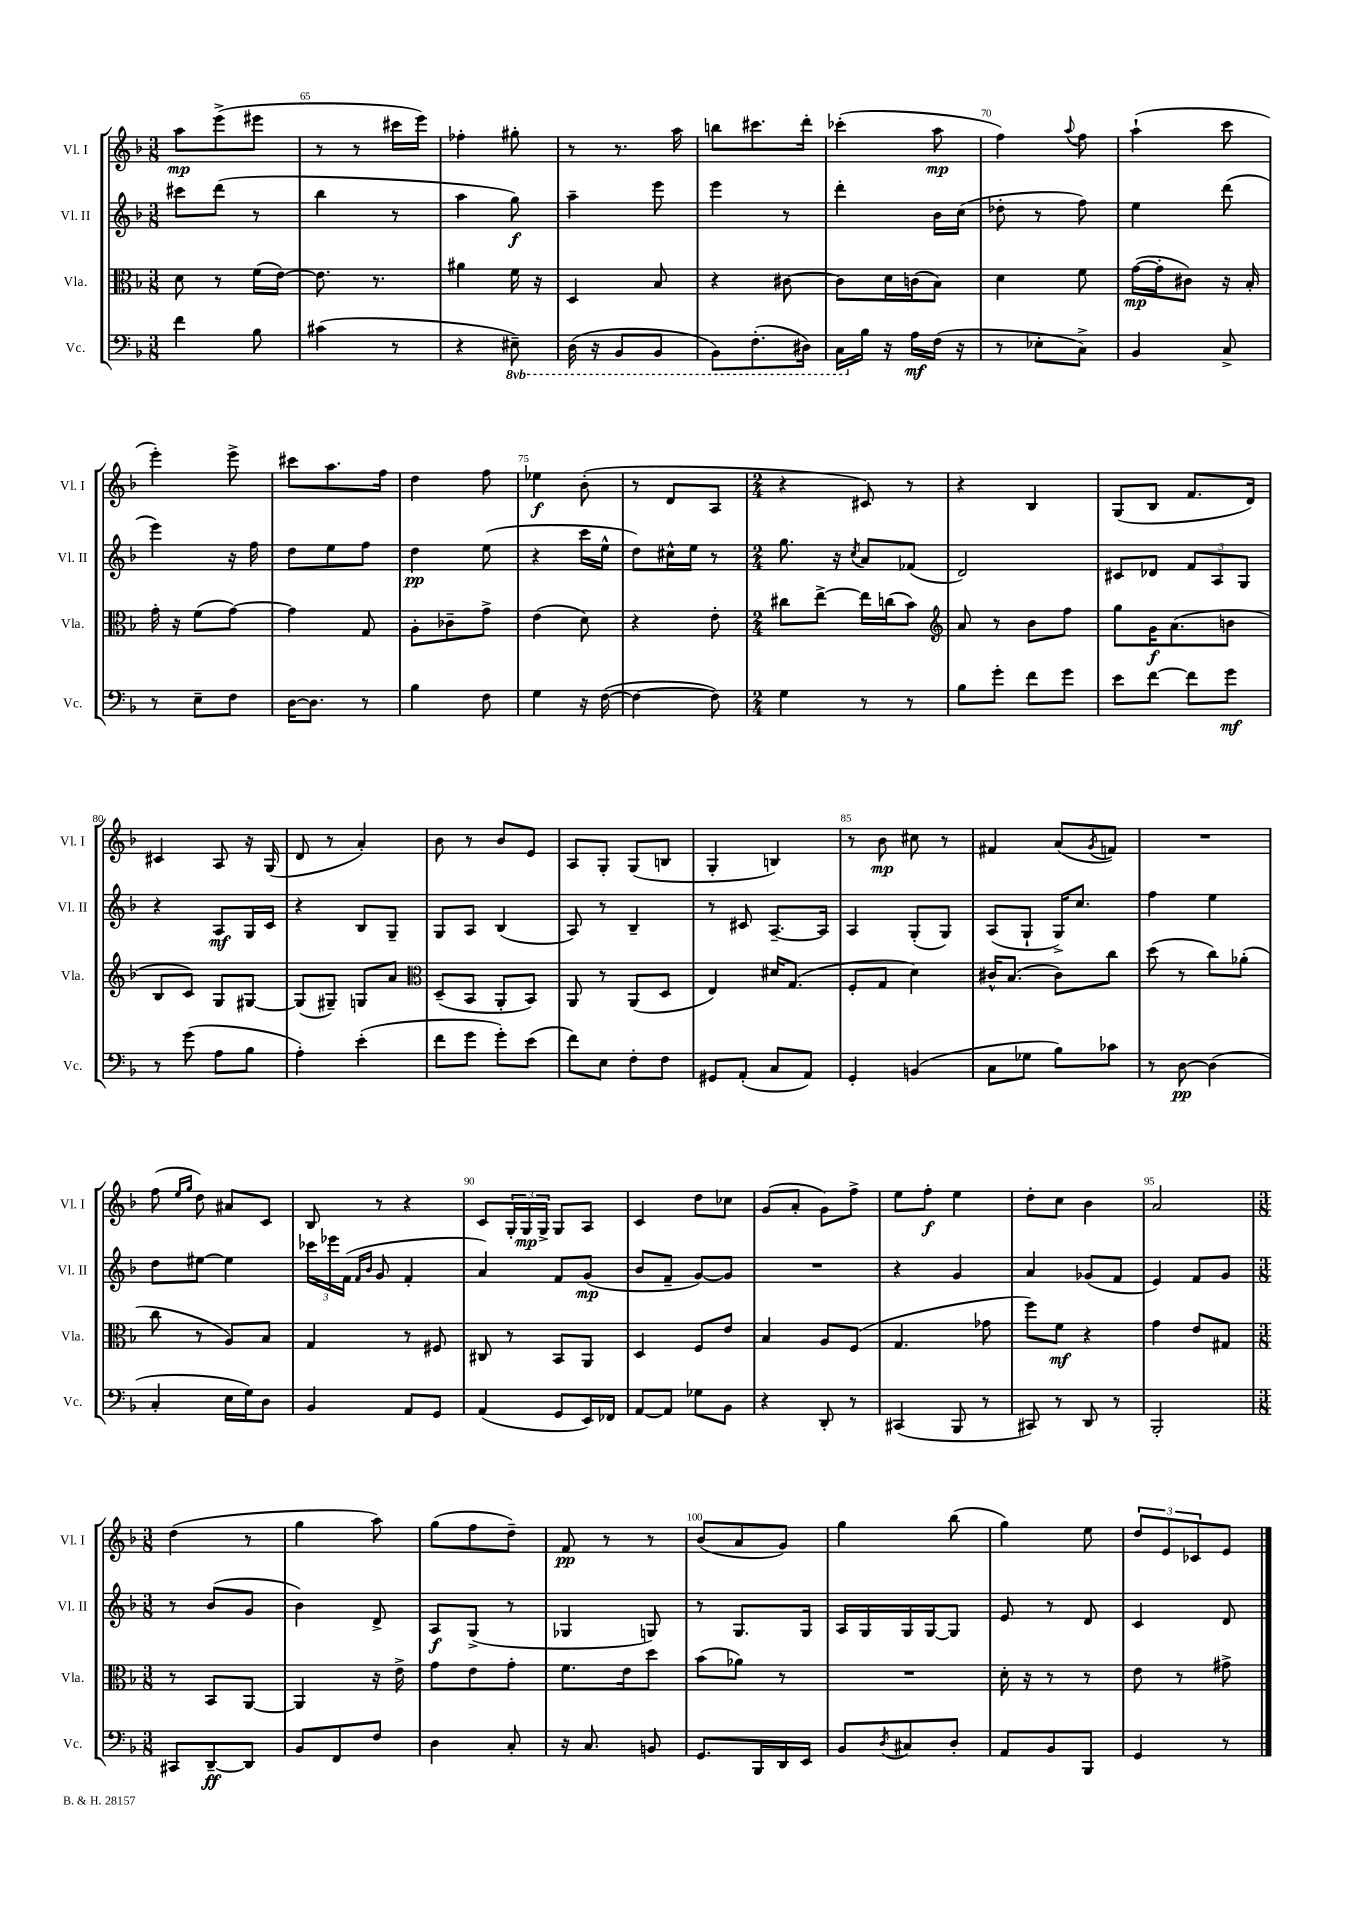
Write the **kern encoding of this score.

**kern	**kern	**kern	**kern
*staff4	*staff3	*staff2	*staff1
*clefF4	*clefC3	*clefG2	*clefG2
*k[b-]	*k[b-]	*k[b-]	*k[b-]
*M3/8	*M3/8	*M3/8	*M3/8
4f	8d	8ccc#	8aa
.	8r	(8ddd	(8eee^
8B-	(16f	8r	8eee#
.	[16e)	.	.
=	=	=	=
(4c#	8.e]	4bb-	8r
.	.	.	8r
.	8.r	.	.
8r	.	8r	16ccc#
.	.	.	16eee)
=	=	=	=
4r	4a#	4aa	4ff-'
8EE#~)	16f	8gg)	8gg#'
.	16r	.	.
=	=	=	=
(16DD	4D	4aa~	8r
16r	.	.	.
8BBB-	.	.	8.r
8BBB-	8B-	8eee	.
.	.	.	16aa
=	=	=	=
8BBB-)	4r	4eee	8bb
(8.FF'	.	.	8.ccc#
.	[8c#	8r	.
16DD#)	.	.	16ddd'
=	=	=	=
16CC	8c#]	4ddd'	(4ccc-'
16B-	.	.	.
16r	16d	.	.
16A	(16c	.	.
(16F	8B-)	16b-	8aa
16r	.	(16cc	.
=	=	=	=
8r	4d	8dd-'	4ff)
8E-'	.	8r	.
.	.	.	8qqaa
8C^)	8f	8ff)	8ff
=	=	=	=
4BB-	([16g	4ee	(4aa`
.	16g']	.	.
.	8c#)	.	.
8C^	16r	(8ddd	8ccc
.	16B-'	.	.
=	=	=	=
8r	16g'	4eee)	4eee')
.	16r	.	.
8E~	(8f	.	.
8F	[8g)	16r	8eee^
.	.	16ff	.
=	=	=	=
[16D	4g]	8dd	8ccc#
8.D]	.	.	.
.	.	8ee	8.aa
8r	8G	8ff	.
.	.	.	16ff
=	=	=	=
4B-	8A'	4dd	4dd
.	8c-~	.	.
8F	8g^	(8ee	8ff
=	=	=	=
4G	(4e	4r	4ee-
16r	8d)	16ccc	(8b-'
([16F	.	16ee^^	.
=	=	=	=
4F_	4r	8dd)	8r
.	.	16cc#^^	8d
.	.	16ee	.
8F])	8e'	8r	8A
=	=	=	=
*M2/4	*M2/4	*M2/4	*M2/4
4G	8cc#	8.gg	4r
.	[8ee^	.	.
.	.	16r	.
.	.	8qcc	.
8r	16ee]	8a	8c#)
.	(16cc	.	.
8r	8b-)	(8f-	8r
=	=	=	=
*	*clefG2	*	*
8B-	8a	2d)	4r
8g'	8r	.	.
8f	8b-	.	4B-
8g	8ff	.	.
=	=	=	=
8e	8gg	8c#	(8G
[8f	16g	8d-	8B-
.	(8.a	.	.
8f]	.	12f	8.f
.	.	12A	.
8g	8b	.	.
.	.	12G	.
.	.	.	16d)
=	=	=	=
8r	8B-	4r	4c#
(8g	8c)	.	.
8A	8G	8A	8A
8B-	[8G#	16G	16r
.	.	16c	(16G
=	=	=	=
4A')	(8G#]	4r	8d
.	8G#~)	.	8r
(4e'	8G	8B-	4a')
.	8a	8G~	.
=	=	=	=
*	*clefC3	*	*
8f	(8D~	8G	8b-
8g	8BB-	8A	8r
8g')	8AA'	(4B-	8b-
(8e	8BB-)	.	8e
=	=	=	=
8f)	8AA	8A)	8A
8E	8r	8r	8G'
8F'	(8AA	4B-~	(8G
8F	8D	.	8B
=	=	=	=
8GG#	4E)	8r	4G'
(8AA'	.	8c#	.
8C	16d#	[8.A~	4B)
.	(8.G	.	.
8AA)	.	.	.
.	.	16A]	.
=	=	=	=
4GG'	8F'	4A	8r
.	8G	.	8b-
(4BB	4d)	(8G'	8cc#
.	.	8G)	8r
=	=	=	=
8C	16c#^^	(8A	4f#
.	(8.B-	.	.
8G-	.	8G`	.
8B-)	8c#)	16G^)	(8a
.	.	8.cc	.
.	.	.	8qg
8c-	8cc	.	8f)
=	=	=	=
8r	(8dd	4ff	2r
[8D	8r	.	.
(4D]	8cc)	4ee	.
.	(8a-'	.	.
=	=	=	=
4C'	8cc	8dd	(8ff
.	.	.	16qqee
.	.	.	16qqgg
.	8r	[8ee#	8dd)
16E	8A)	4ee#]	8a#
16G)	.	.	.
8D	8B-	.	8c
=	=	=	=
4BB-	4G	24ccc-	8B-
.	.	24eee-	.
.	.	(24f	.
.	.	16qqf	.
.	.	16qqb-	.
.	.	8g	8r
8AA	8r	4f'	4r
8GG	8F#	.	.
=	=	=	=
(4AA	8C#	4a)	8c
.	8r	.	24G'
.	.	.	24G
.	.	.	24G^
8GG	8BB-	8f	8G
16EE)	8AA	(8g	8A
16FF-	.	.	.
=	=	=	=
[8AA	4D	8b-	4c
8AA]	.	8f~	.
8G-	8F	[8g)	8dd
8BB-	8e	8g]	8cc-
=	=	=	=
4r	4B-	2r	(8g
.	.	.	8a'
8DD'	8A	.	8g)
8r	(8F	.	8ff^
=	=	=	=
(4CC#	4.G	4r	8ee
.	.	.	8ff'
8BBB-	.	4g	4ee
8r	8g-	.	.
=	=	=	=
8CC#)	8ff)	4a	8dd'
8r	8f	.	8cc
8DD	4r	(8g-	4b-
8r	.	8f	.
=	=	=	=
2BBB-'	4g	4e)	2a
.	8e	8f	.
.	8G#	8g	.
=	=	=	=
*M3/8	*M3/8	*M3/8	*M3/8
8CC#	8r	8r	(4dd
[8DD~	8BB-	(8b-	.
8DD]	[8AA	8g	8r
=	=	=	=
8BB-	4AA]	4b-)	4gg
8FF	.	.	.
8F	16r	8d^	8aa)
.	16e^	.	.
=	=	=	=
4D	8g	8A	(8gg
.	8e	(8G^	8ff
8C'	8g'	8r	8dd~)
=	=	=	=
16r	8.f	4G-	8f
8.C	.	.	.
.	.	.	8r
.	16e	.	.
8BB	8dd	8G)	8r
=	=	=	=
8.GG	(8b-	8r	(8b-
.	8a-)	8.G	8a
16BBB-	.	.	.
16DD	8r	.	8g)
16EE	.	16G	.
=	=	=	=
8BB-	4.r	16A	4gg
.	.	16G	.
8qD	.	.	.
8C#	.	16G	.
.	.	[16G	.
8D'	.	8G]	(8bb-
=	=	=	=
8AA	16d'	8e	4gg)
.	16r	.	.
8BB-	8r	8r	.
8BBB-	8r	8d	8ee
=	=	=	=
4GG	8e	4c	12dd
.	.	.	12e
.	8r	.	.
.	.	.	12c-
8r	8g#^	8d	8e
==	==	==	==
*-	*-	*-	*-
